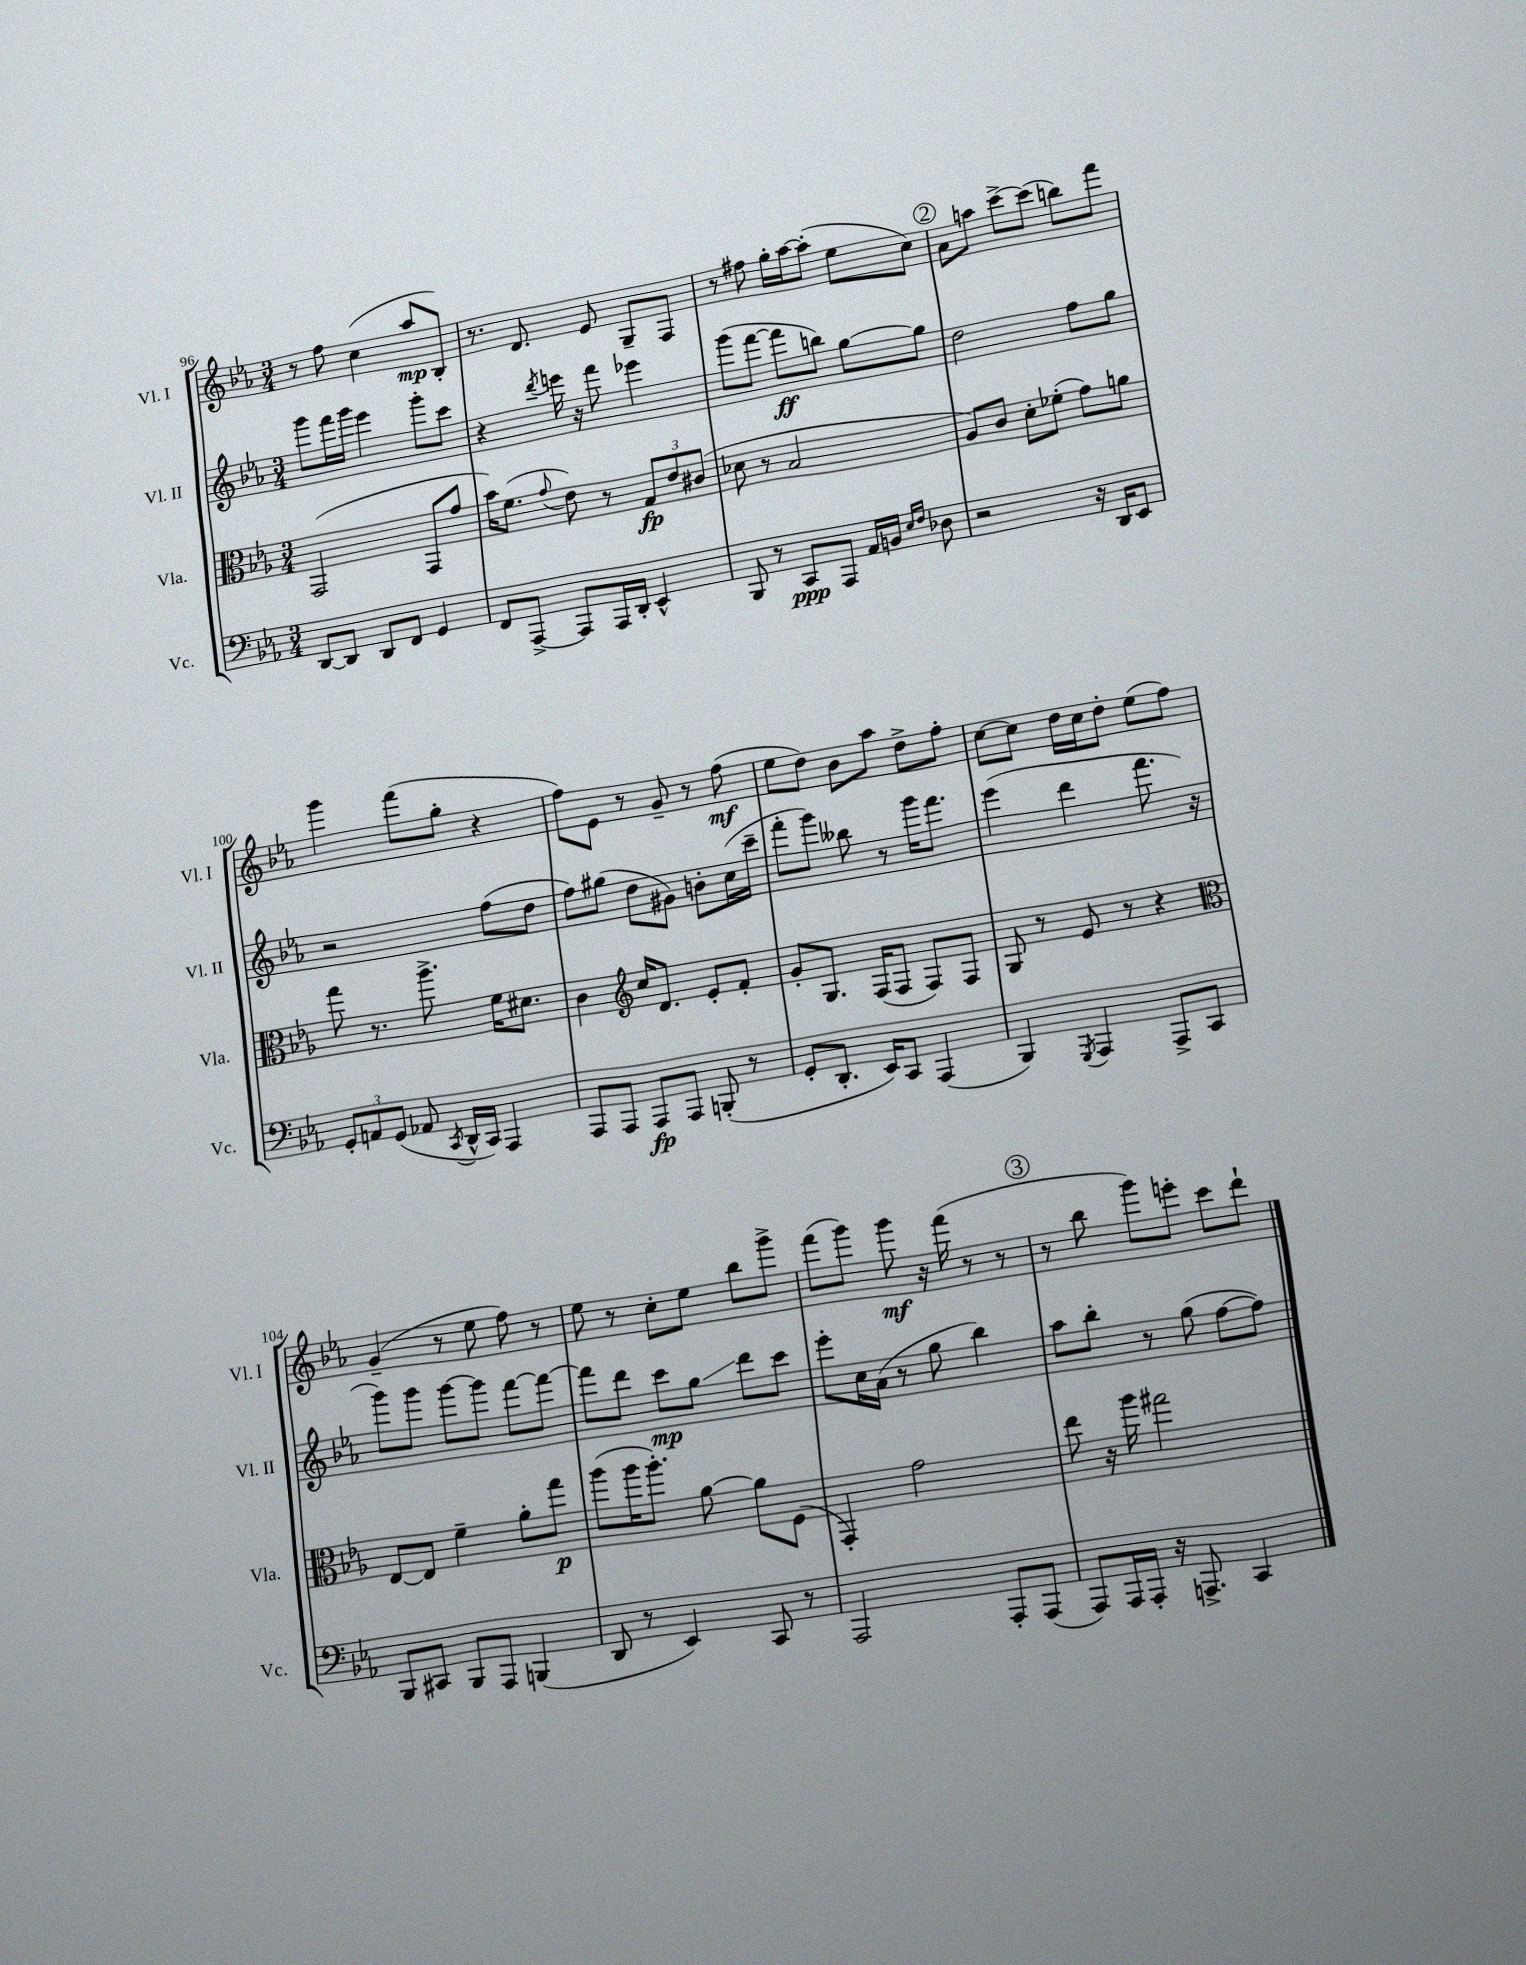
<<
\new StaffGroup <<
\new Staff = "s0" \with { instrumentName = "Vl. I" shortInstrumentName = "Vl. I" } {
    \clef treble \key ees \major \numericTimeSignature \time 3/4
    \autoBeamOff r8 f''8 c''4( aes''8[\mp bes8]-.) |
    r8. d'8. ees'8 g8[-- f8] |
    r8 fis''8 g''16[-. aes''16~ aes''8]-.( ees''8[ c''8]) |
    \mark \markup { \circle "2" } aes'8[ a''8] c'''8[~-> c'''8]( b''8[) f'''8] |
    g'''4 f'''8[( g''8]-. r4 |
    f''8[) ees'8] r8 g'8-- r8 f''8\mf( |
    ees''8[ d''8]) bes'8[ aes''8] d''8[-> f''8]-. |
    c''8[~ c''8] d''16[ c''16 d''8]-. ees''8[( f''8]) |
    g'4--( r8 ees''8 f''8) r8 |
    ees''8 r8 c''8[-. ees''8] bes''8[ g'''8]-> |
    f'''8[( g'''8]) g'''8\mf r16 f'''16( r8 r8 |
    \mark \markup { \circle "3" } r8 bes''8 g'''8[) e'''8]-. c'''8[ d'''8]-! \bar "|." |
}
\new Staff = "s1" \with { instrumentName = "Vl. II" shortInstrumentName = "Vl. II" } {
    \clef treble \key ees \major \numericTimeSignature \time 3/4
    \autoBeamOff g'''8[ f'''16 g'''16] ees'''4 g'''8[-. c'''8] |
    r4 \acciaccatura { d'''8 } e'''16 r16 f'''8 ees'''4 |
    g'''8[( f'''8]~ f'''8[\ff b''8]) g''8[~ g''8] |
    \mark \markup { \circle "2" } d''2 f''8[ g''8] |
    r2 f''8[( d''8] |
    f''8[) gis''8]( d''8[ gis'8]) b'8[-. c''16( c'''16]-- |
    f'''8[-. g'''8]) beses''8 r8 g'''16[ f'''8.] |
    ees'''4( d'''4 f'''8. r16 |
    g'''8[) g'''8] g'''8[~ g'''8] f'''8[~ f'''8]~ |
    f'''8[ d'''8] c'''8[\mp g''8]\glissando d'''8[ c'''8] |
    ees'''8[-. c''16 aes'16]( r8 g''8 bes''4) |
    \mark \markup { \circle "3" } aes''8[ bes''8]-. r8 g''8( f''8[~ f''8]) \bar "|." |
}
\new Staff = "s2" \with { instrumentName = "Vla." shortInstrumentName = "Vla." } {
    \clef alto \key ees \major \numericTimeSignature \time 3/4
    \autoBeamOff g,2( g,8[ g'8] |
    bes'16[) f'8.]( \appoggiatura { g'8 } ees'8) r8 \tuplet 3/2 { g8[\fp ees'8 cis'8]( } |
    des'8 r8 bes2 |
    \mark \markup { \circle "2" } aes8[) c'8] d'8[-. fes'8]-.( g'8[) a'8] |
    g''8 r8. aes''8.-> f'16[ dis'8.] |
    c'4 \clef treble c''16[ d'8.] ees'8[-. f'8]-. |
    g'8[-. g8.] f16[( f8] f8[) f8] |
    g8 r8 ees'8 r8 r4 |
    \clef alto ees8[~ ees8] f'4-- aes'8[-. g''8]\p |
    aes''8[( aes''16 aes''8.]-.) aes'8~ aes'8[ f8]( |
    g,4-.) g'2 |
    \mark \markup { \circle "3" } ees''8 r16 aes''16 gis''2 \bar "|." |
}
\new Staff = "s3" \with { instrumentName = "Vc." shortInstrumentName = "Vc." } {
    \clef bass \key ees \major \numericTimeSignature \time 3/4
    \autoBeamOff d,8[~ d,8] d,8[ f,8] g,4 |
    f,8[ aes,,8]~-> aes,,8[ aes,,16 d,16]-. ees,4-^ |
    bes,,8 r8 c,8[\ppp aes,,8] aes,16[ b,16] \grace { ees16[ f16] } des8 |
    \mark \markup { \circle "2" } r2 r16 d,16[ ees,8] |
    \tuplet 3/2 { g,8[-. a,8 g,8]( } aes,8 \acciaccatura { c,8 } d,16[-^ c,16]) aes,,4 |
    aes,,8[ aes,,8] aes,,8[\fp aes,,8] b,,8-.( r8 |
    g,8[-. d,8.]-. ees,16[) c,8] aes,,4( |
    bes,,4) \acciaccatura { g,,8 } aes,,4 aes,,8[-> c,8] |
    bes,,8[ cis,8] bes,,8[ aes,,8] b,,4( |
    d,8 r8 ees,4) c,8 r8 |
    aes,,2 aes,,8[-. aes,,8]( |
    \mark \markup { \circle "3" } aes,,8[) aes,,16 aes,,16]-. r16 a,,8.-> c,4 \bar "|." |
}
>>
>>
\layout { \context { \Score currentBarNumber = #96 } }
